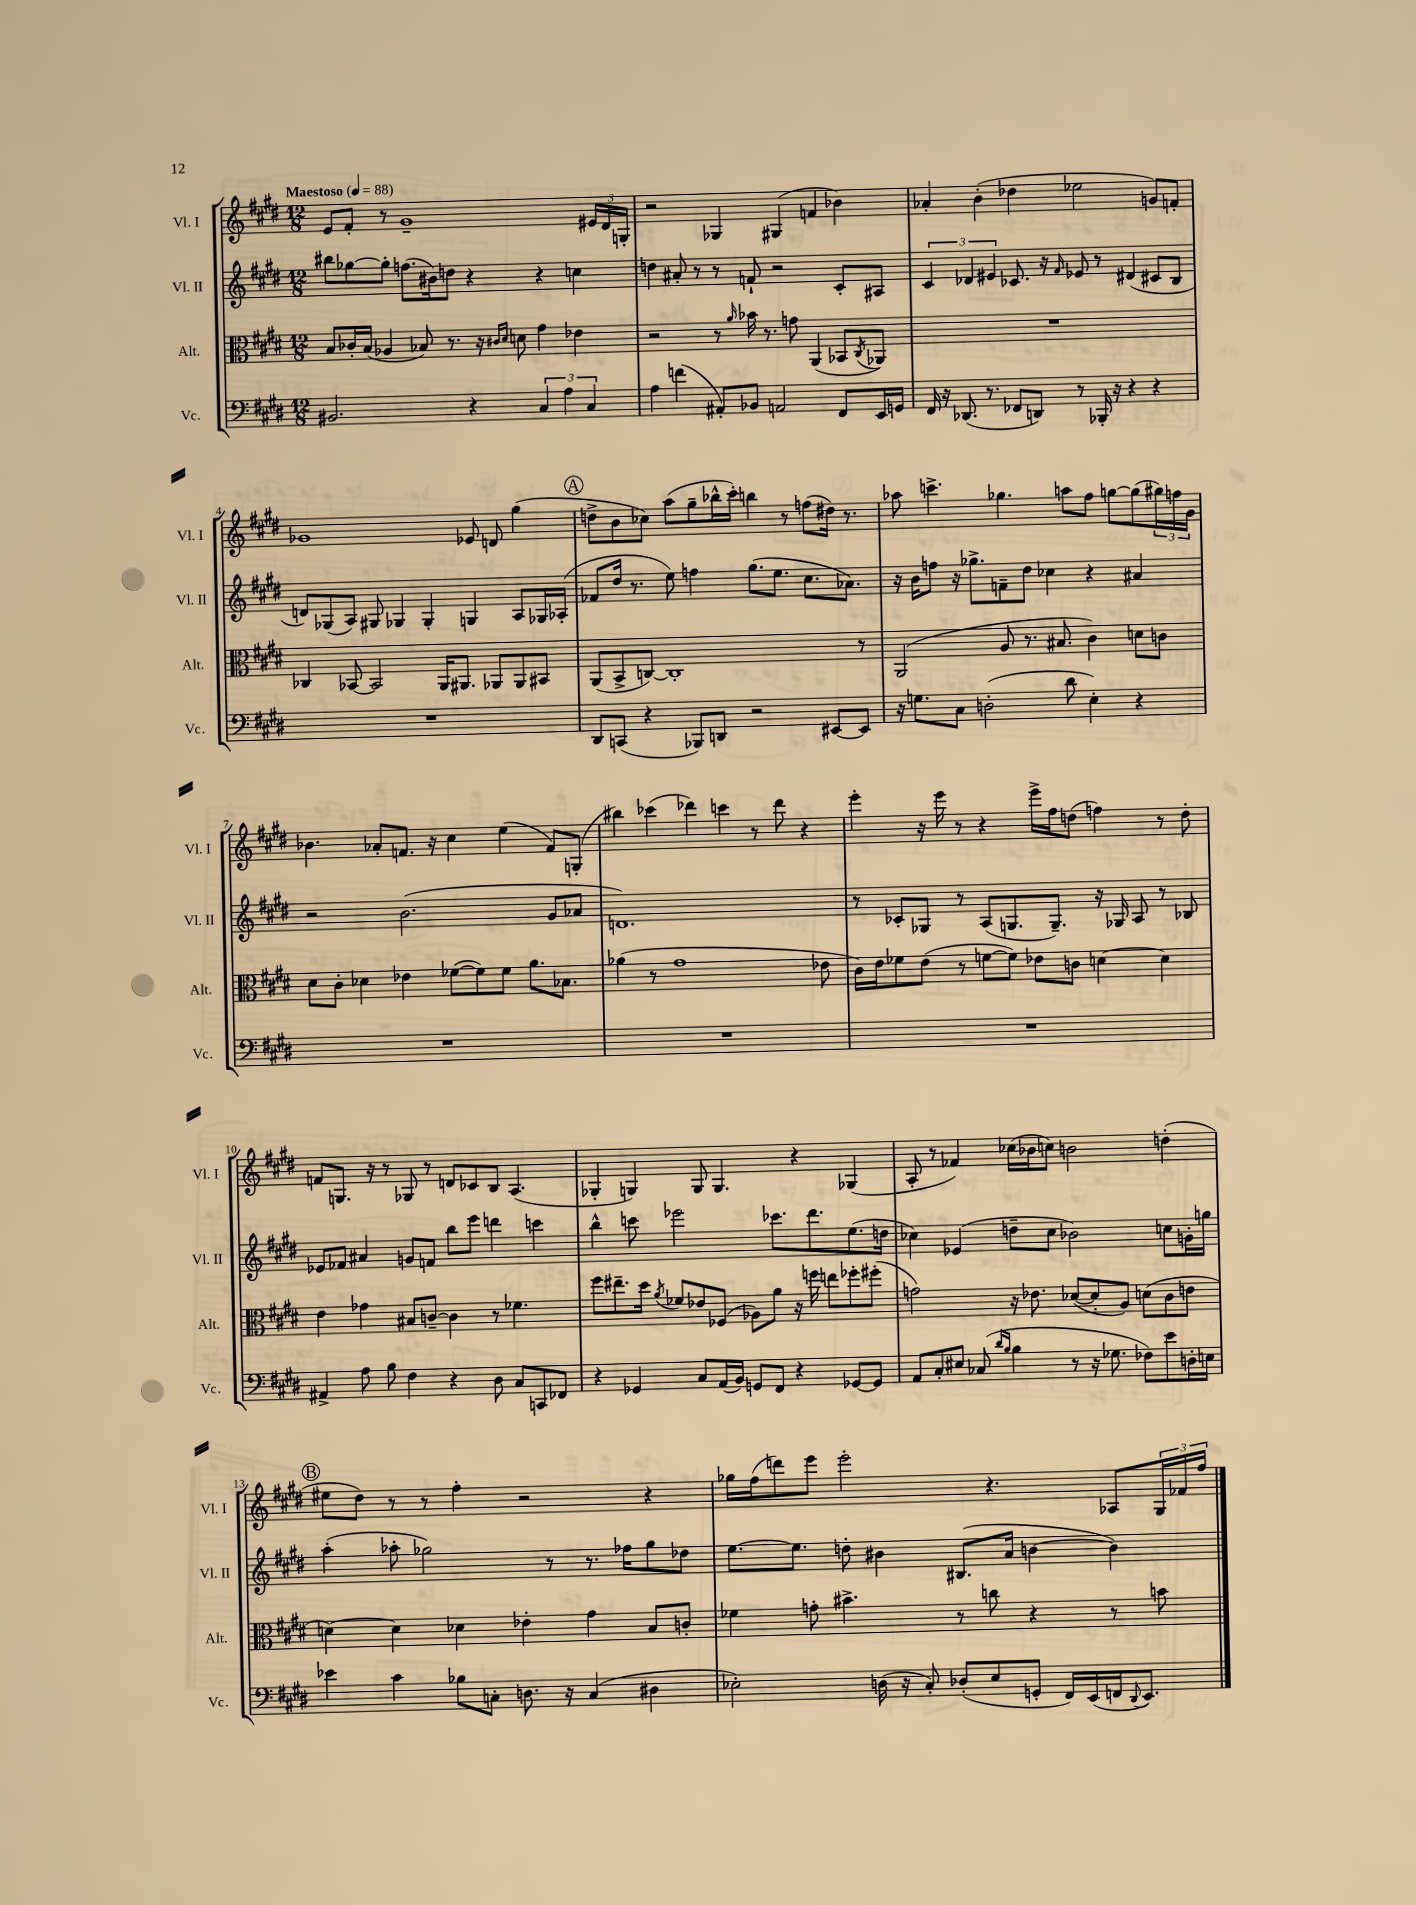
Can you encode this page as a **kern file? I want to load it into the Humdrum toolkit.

**kern	**kern	**kern	**kern
*part4	*part3	*part2	*part1
*staff4	*staff3	*staff2	*staff1
*I"Vc.	*I"Alt.	*I"Vl. II	*I"Vl. I
*I'Vc.	*I'Alt.	*I'Vl. II	*I'Vl. I
*clefF4	*clefC3	*clefG2	*clefG2
*k[f#c#g#d#]	*k[f#c#g#d#]	*k[f#c#g#d#]	*k[f#c#g#d#]
*M12/8	*M12/8	*M12/8	*M12/8
*MM88	*MM88	*MM88	*MM88
=1	=1	=1	=1
!	!	!	!LO:TX:a:B:t=Maestoso
2.BB#X/	8B/L	8bb#X\L	8e/L
.	16c-X'/L	[8gg-X\	8f#'/J
.	(16B/JJ	.	.
.	4A-X/	8gg-'\J]	8r
.	.	(8.ffn\L	1g#~
.	8B-X/)	.	.
.	.	16b#X\k)	.
.	8.r	8ddn\J	.
4r	.	4r	.
.	16r	.	.
.	16qqc#X/LL	.	.
.	16qqd#/JJ	.	.
.	8dn\	.	.
6C#/	4g#\	4r	.
6A\	.	.	.
.	4e-X\	4ccn\	.
6C#/	.	.	.
.	.	.	24e#X/LL
.	.	.	24d#/
.	.	.	24Gn'/JJ
=2	=2	=2	=2
4A\	2r	4ddn\	2r
(4fn\	.	8a#X'/	.
.	.	8r	.
8AA#X'/L)	8r	8r	4G-X/
.	16qqa/	.	.
8BB-X/J	16b-X\	8fn`/	.
.	8.r	.	.
2AAn/	.	2r	(4G#X/
.	8gn\	.	.
.	(4AA/	.	4fn/
8FF#/L	8BB-X/L	8c#'/L	4b-X\)
.	8qC#/	.	.
16EE/L	8AA-X/J)	8A#X/J	.
16GGn/JJ	.	.	.
=3	=3	=3	=3
16FF#/	1.r	6c#/	4a-X'/
16r	.	.	.
(8.DD-X/	.	.	.
.	.	6d-X/	.
.	.	.	(4b'\
8.r	.	.	.
.	.	6e#X/	.
8FF-X/L	.	8.c-X/	4dd-X\
8DDn/J)	.	.	.
.	.	16r	.
.	.	16qqf#/	.
8r	.	8e-X/	2ee-X\
16BBB-X'/	.	8r	.
16r	.	.	.
4r	.	(4d#X/	.
4r	.	8c#X/L	8gn/L)
.	.	8B/J	8fn'/J
!!LO:LB:g=z
=4	=4	=4	=4
1.r	4C-X/	8dn/L)	1g-X
.	.	(8G-X/	.
.	[8BB-X/	8A/J)	.
.	2BB-/]	8G#X/	.
.	.	4G-X/	.
.	.	4G-'/	.
.	16AA/KL	.	.
.	8.AA#X/J	.	.
.	.	4Gn/	8e-X/
.	8AA-X/L	.	8dn/
.	8AA-/	8A/L	(4gg#\
.	8BB#X/J	16G-X/L	.
.	.	(16A-X'/JJ	.
!!LO:REH:place=s1:t=A
=5	=5	=5	=5
8DD#/L	(8AA/L	8f-X/L	8ddn^\L
(8CCn/J	8BB^/	16dd#/Jk	8b\
.	.	8.r	.
4r	[8Cn/J)	.	8cc-X\J)
.	1C']	8ee\)	(8aa\L
8BBB-X/L)	.	4ffn\	8gg#~\
8DDn/J	.	.	16bb-X^^\L
.	.	.	16ccc#'\JJ)
2r	.	(8.gg#\L	4bbn\
.	.	8.ee\J	.
.	.	.	8r
.	.	8.cc#\L	(8ffn\L
[8EE#X/L	.	.	16dd#X\Jk)
.	.	8.a-X\J)	8.r
8EE#/J]	8r	.	.
=6	=6	=6	=6
16r	(2AA/	16r	8aa-X\
8.Gn\L	.	16b\KL	.
.	.	8ffn\J	4.cccn^\
8C#\J	.	16r	.
.	.	8.gg-X^\L	.
(2Dn'\	.	.	.
.	8A/	8fn~\	4.gg-X\
.	8.r	8dd#\J	.
.	.	4cc-X\	.
.	8.B#X/	.	.
8d#\	.	.	8aan\L
4E'\)	4c#\)	4r	8ff#\J
.	.	.	[8ggn\L
4r	8dn\L	4a#X/	(8gg\]
.	8cn\J	.	24gg#X\L)
.	.	.	24ffn\
.	.	.	24g#\JJ
!!LO:LB:g=z
=7	=7	=7	=7
1.r	8d#\L	2r	4.b-X\
.	8c#'\J	.	.
.	4d-X\	.	.
.	.	.	8a-X'/L
.	4e-X\	(2.b\	8.fn/J
.	.	.	16r
.	([8f-X\L	.	4cc#\
.	8f-\])	.	.
.	8f-\J	.	(4ee\
.	8.a\L	.	.
.	.	8g#/L	8f/L)
.	8.B-X\J	.	.
.	.	8a-X/J	(8Gn'/J
=8	=8	=8	=8
1.r	(4a-X\	1.dn)	4bb#X\)
.	8r	.	(4ccc-X\
.	1g#	.	.
.	.	.	4ddd-X\)
.	.	.	4cccn\
.	.	.	8r
.	.	.	8ddd-\
.	.	.	4r
.	8e-X\	.	.
=9	=9	=9	=9
1.r	16c#\LL)	8r	4eee'\
.	16e\J	.	.
.	8f-X\	8c-X'/L	.
.	(8e\J	8G-X/J	16r
.	.	.	16eee\
.	8r	8r	8r
.	[8fn\L	(8A/L	4r
.	8f\J])	8.Gn/	.
.	8e-X\L	.	16eee^\LL
.	.	8.G~/J)	16ff#\J
.	8cn\J	.	(8ddn\J
.	[4dn\	16r	4ffn\)
.	.	16G-X/	.
.	.	8A/	.
.	4d\]	8r	8r
.	.	8B-X/	8dd'\
!!LO:LB:g=z
=10	=10	=10	=10
4AA#X^/	4e\	8e-X/L	8fn/L
.	.	8f-X/J	8.Gn/J
8A\	4g-X\	4a#X/	.
.	.	.	16r
8B\	.	.	8r
4F#\	8B#X/L	8gn/L	8G-X/
.	[8cn~/J	8fn/J	8r
4r	4c\]	8bb\L	8dn/L
.	.	8eee\J	8c-X/
8D#\	8r	4dddn\	8B/J
8C#/L	4.f-X\	.	(4.A/
8CCn/	.	4cccn\	.
8FF-X/J	.	.	.
=11	=11	=11	=11
4r	8ff#\L	4bb^^\	4G-X'/
.	8.ee#X~\	.	.
4GG-X/	.	8cccn\	4Gn/)
.	16dd#\Jk	.	.
.	8qa/	.	.
.	8f-X/L	2eee-X\	.
8C#/L	8e-X/	.	8G/
(16AA/L	(8F-X/J	.	4.G/
16BB/JJ)	.	.	.
8GGn/L	8A-X\L)	.	.
8FF#/J	8a\J	8.ccc-X\L	.
4r	16r	.	4r
.	16ffn\	8.ddd#\	.
.	8een\L	.	.
[8GG-X/L	8ff-X'\	(8.ee\	(4G-X/
8GG-/J]	(8ff#X'\J	.	.
.	.	16ddn\Jk	.
=12	=12	=12	=12
8AA/L	2gn\)	4cc-X\)	8A'/
8C#'/	.	.	8r
8E#X/J	.	(4e-X/	4f-X/)
(8C-X/	.	.	.
16qqd#/LL	.	.	.
16qqB/JJ	.	.	.
4B\	16r	8ddn~\L	(16cc-X\LL
.	8.e-X\	.	16b-X\J
.	.	8cc-\J	8ccn\J)
8r	([8d-X/L	2b-X\)	2bn\
16r	8d-'/]	.	.
8.G-X\	.	.	.
.	8A/J)	.	.
8F-X\L)	(8dn\L	.	.
8e\	8c#\	8ccn\L	(4ddn'\
16Dn'\L	8en\J	16gn'\L	.
16En\JJ	.	16ggn\JJ	.
!!LO:LB:g=z
!!LO:REH:place=s1:t=B
=13	=13	=13	=13
4e-X\	[4dn\)	(4aa'\	8ee#X\L
.	.	.	8dd#\J)
4c#\	4d\]	8aa-X'\	8r
.	.	2gg-X\)	8r
8B-X\L	4d-X\	.	4ff#'\
8Cn'\J	.	.	.
8.Dn\	4e-X'\	.	2r
.	.	8r	.
16r	.	.	.
(4C/	4g#\	8.r	.
.	.	16ff-X\KL	.
4D#X\	8B/L	8gg-\	4r
.	8cn'/J	8dd-X\J	.
=14	=14	=14	=14
2E-X'\)	4f-X\	[8.ee\L	16gg-X\LL
.	.	.	(16ff#\J
.	.	.	8dddn\)
.	.	8.ee\J]	.
.	8gn'\	.	8eee\J
.	4.b#X^\	8ddn'\	2eee'\
(16Dn\	.	4b#X\	.
16r	.	.	.
8C#'/)	.	.	.
(8D-X'/L	8r	(8.B#X/L	.
8E-/	8ccn\	.	4.r
.	.	16a/Jk	.
8GGn'/J	4r	[4bn\	.
16FF#/LL)	.	.	.
(16EE/	.	.	.
16FFn/J	8r	4b\])	8A-X/L
8qqDD#/	.	.	.
8.EE/J)	.	.	.
.	8bn\	.	24G#/L
.	.	.	24f-X/
.	.	.	24ff#/JJ
==	==	==	==
*-	*-	*-	*-
